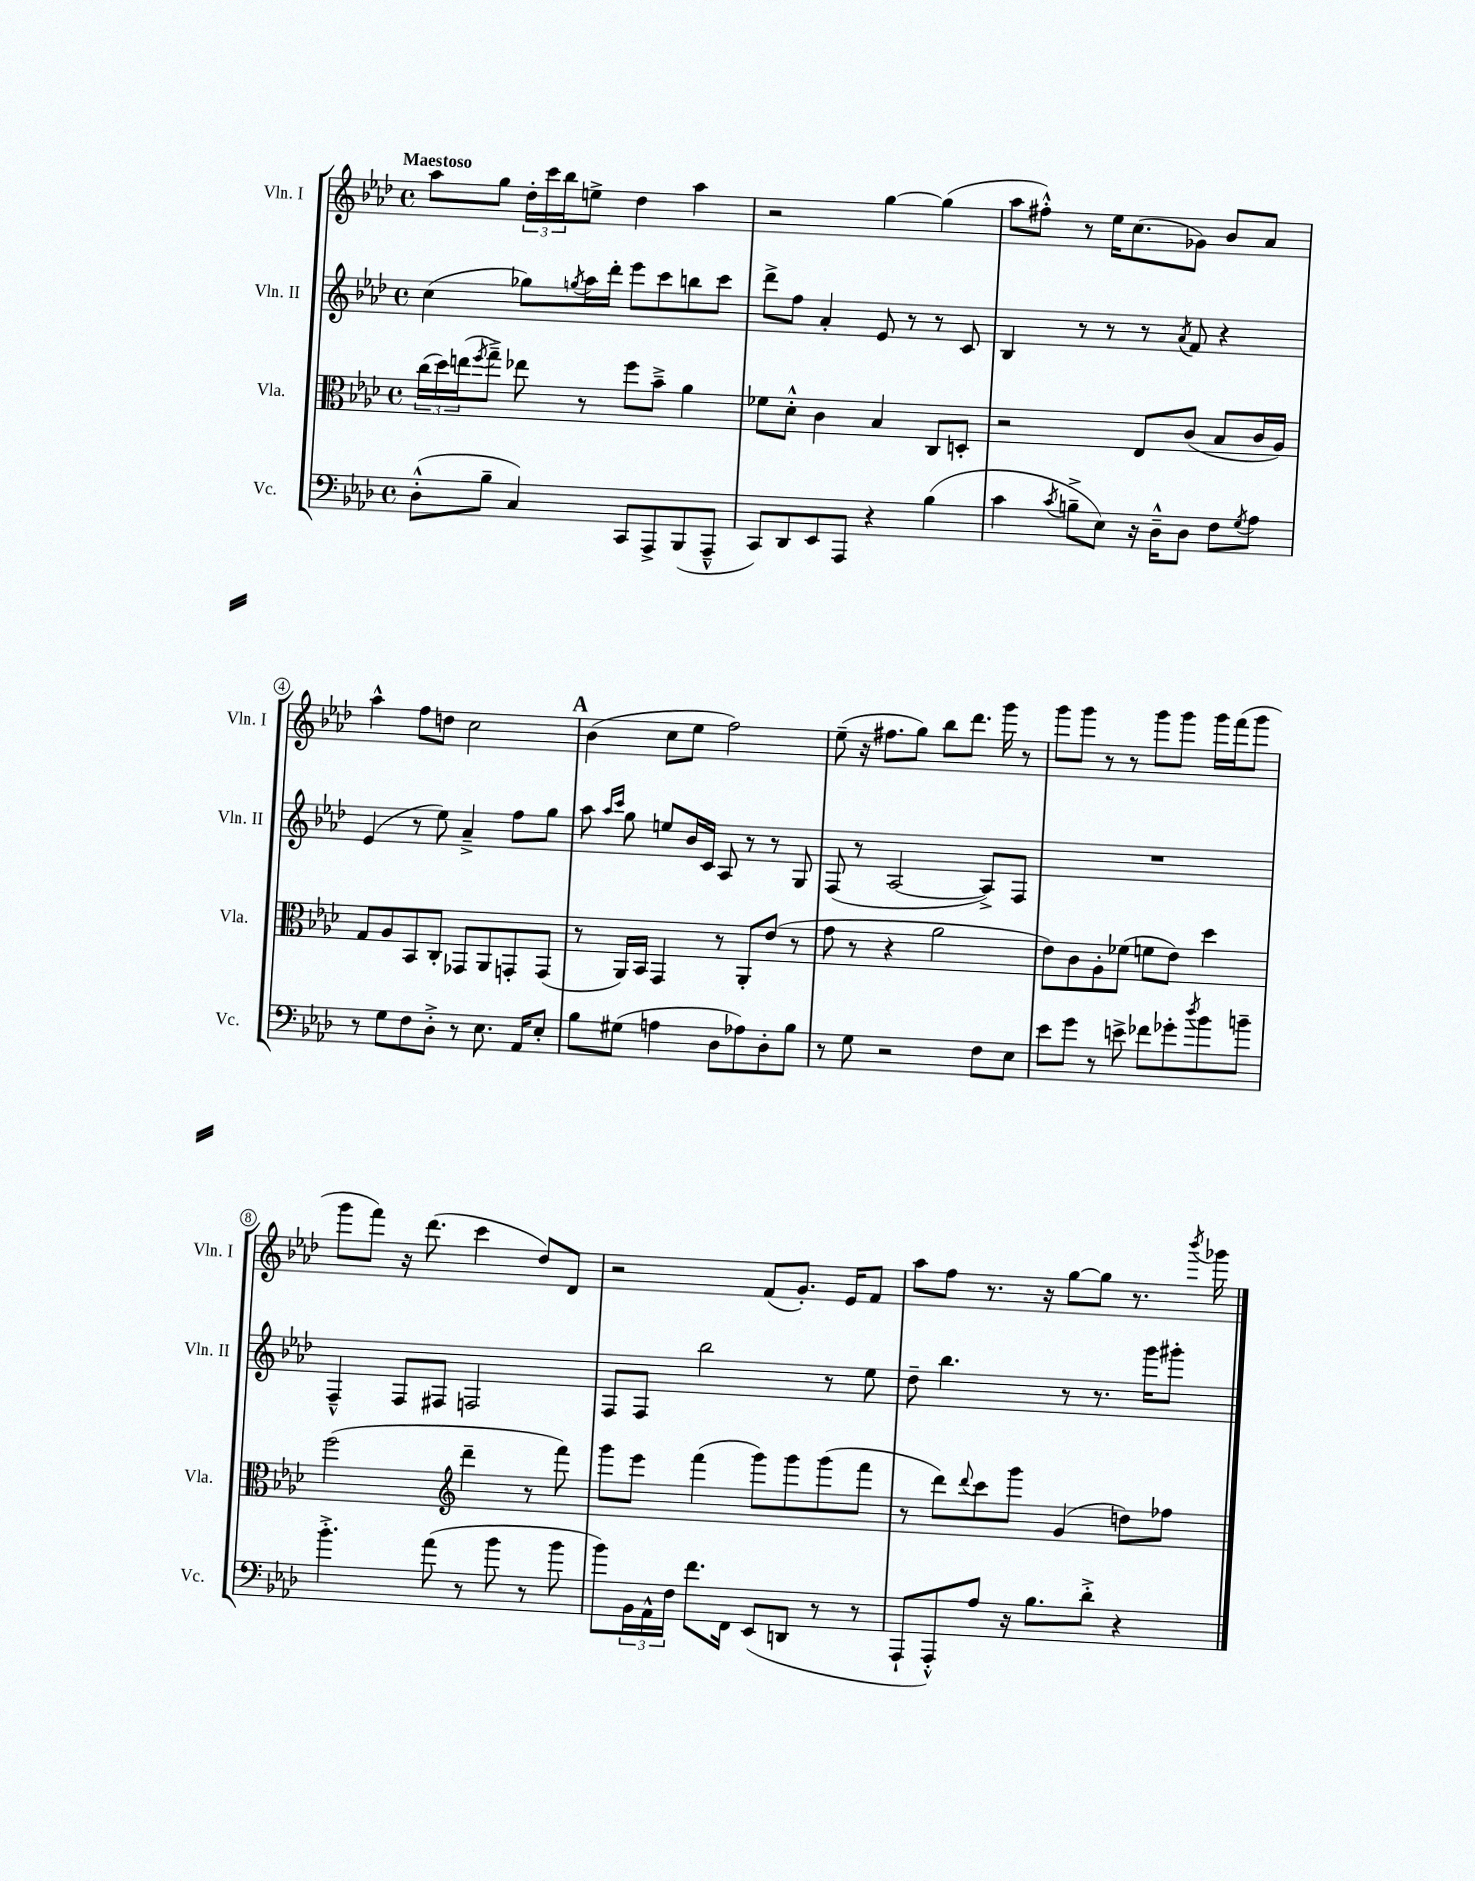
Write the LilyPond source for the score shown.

<<
\new StaffGroup <<
\new Staff = "s0" \with { instrumentName = "Vln. I" shortInstrumentName = "Vln. I" } {
    \clef treble \key aes \major \defaultTimeSignature \time 4/4 \tempo "Maestoso"
    aes''8 g''8 \tuplet 3/2 { des''16-. c'''16 bes''16 } e''8-> des''4 aes''4 |
    r2 g''4~ g''4( |
    aes''8 fis''8-.-^) r8 ees''16 c''8.( ges'8) bes'8 aes'8 |
    aes''4-^ f''8 d''8 c''2 |
    \mark \markup { \bold "A" } bes'4( c''8 ees''8 f''2) |
    ees''8--( r16 fis''8. g''8) bes''8 des'''8. g'''16 r8 |
    g'''8 g'''8 r8 r8 g'''8 g'''8 g'''16 f'''16( g'''8 |
    g'''8 f'''8) r16 des'''8.( c'''4 des''8) des'8 |
    r2 f'8( g'8.-.) ees'16 f'8 |
    aes''8 f''8 r8. r16 g''8~ g''8 r8. \acciaccatura { bes'''8 } ges'''16 \bar "|." |
}
\new Staff = "s1" \with { instrumentName = "Vln. II" shortInstrumentName = "Vln. II" } {
    \clef treble \key aes \major \defaultTimeSignature \time 4/4
    c''4( ges''8) \acciaccatura { g''8 } aes''16 des'''16-. ees'''8 c'''8 b''8 c'''8 |
    des'''8-> f''8 aes'4-. ees'8 r8 r8 c'8 |
    bes4 r8 r8 r8 \acciaccatura { aes'8 } f'8 r4 |
    ees'4( r8 ees''8) aes'4---> f''8 g''8 |
    \mark \markup { \bold "A" } aes''8 \grace { aes''16 c'''16 } g''8 e''8 bes'16 c'16 aes8 r8 r8 g8 |
    f8( r8 aes2~ aes8->) f8 |
    R1 |
    f4---^ f8 fis8 f2 |
    f8 f8 bes''2 r8 ees''8 |
    des''8-- bes''4. r8 r8. g'''16 gis'''8-. \bar "|." |
}
\new Staff = "s2" \with { instrumentName = "Vla." shortInstrumentName = "Vla." } {
    \clef alto \key aes \major \defaultTimeSignature \time 4/4
    \tuplet 3/2 { c''16( des''16) e''16( } \acciaccatura { f''8 } g''8--->) ees''8 r8 f''8 bes'8---> aes'4 |
    fes'8 des'8-.-^ c'4 bes4 c8 d8-. |
    r2 ees8 c'8( bes8 c'16 aes16) |
    g8 aes8 bes,8 c8-. ges,8 aes,8 g,8-. g,8( |
    \mark \markup { \bold "A" } r8 aes,16) bes,16 g,4 r8 aes,8-. ees'8( r8 |
    g'8 r8 r4 aes'2 |
    ees'8) c'8 aes8-. fes'8( f'8 ees'8) des''4 |
    f''2( \clef treble des'''4-- r8 f'''8) |
    g'''8 ees'''8 f'''4( g'''8) g'''8 g'''8( f'''8 |
    r8 des'''8) \appoggiatura { des'''8 } c'''8 g'''8 g'4( d''8) fes''8 \bar "|." |
}
\new Staff = "s3" \with { instrumentName = "Vc." shortInstrumentName = "Vc." } {
    \clef bass \key aes \major \defaultTimeSignature \time 4/4
    des8-.-^( bes8-- c4) c,8 aes,,8-> bes,,8( aes,,8---^ |
    c,8) des,8 ees,8 aes,,8 r4 bes4( |
    c'4 \acciaccatura { c'8 } b8---> ees8) r16 des16---^ des8 f8 \acciaccatura { g8 } aes8 |
    r8 g8 f8 des8-.-> r8 ees8. aes,16 ees8-. |
    \mark \markup { \bold "A" } bes8 gis8( a4 des8 aes8) des8-. bes8 |
    r8 g8 r2 f8 ees8 |
    ees'8 g'8 r8 e'8-> fes'8 ges'8-. \acciaccatura { des''8 } bes'8 b'8-- |
    bes'4.-.-> aes'8( r8 bes'8 r8 bes'8 |
    bes'8) \tuplet 3/2 { bes,16 aes,16-^ f16 } f'8. f,16 ees,8( d,8 r8 r8 |
    aes,,8-! aes,,8-.-^) aes8 r16 bes8. des'8-.-> r4 \bar "|." |
}
>>
>>
\layout { \context { \Score \override BarNumber.stencil = #(make-stencil-circler 0.1 0.3 ly:text-interface::print) } }
